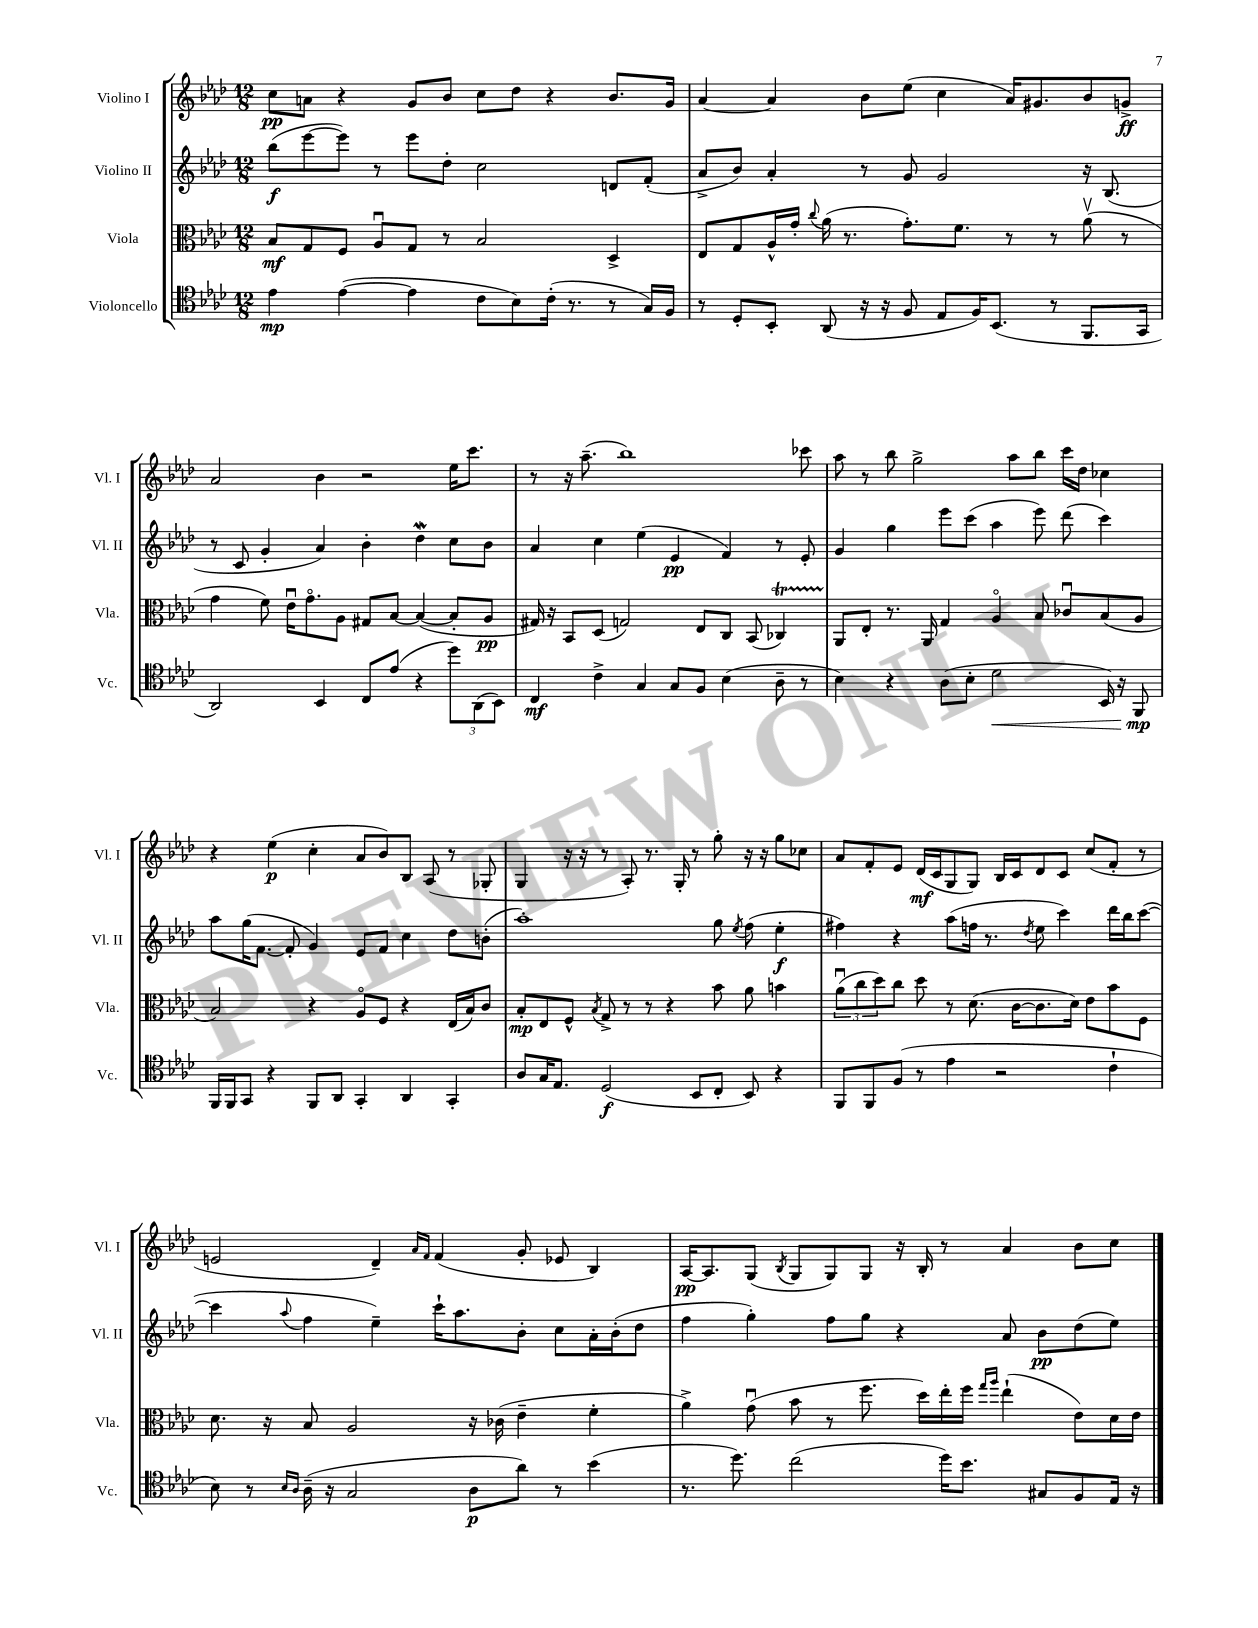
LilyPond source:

<<
\new StaffGroup <<
\new Staff = "s0" \with { instrumentName = "Violino I" shortInstrumentName = "Vl. I" } {
    \clef treble \key aes \major \numericTimeSignature \time 12/8
    c''8\pp a'8 r4 g'8 bes'8 c''8 des''8 r4 bes'8. g'16 |
    aes'4~ aes'4 bes'8 ees''8( c''4 aes'16) gis'8. bes'8 g'8->\ff |
    aes'2 bes'4 r2 ees''16 c'''8. |
    r8 r16 aes''8.--( bes''1) ces'''8 |
    aes''8 r8 bes''8 g''2-> aes''8 bes''8 c'''16 des''16 ces''4 |
    r4 ees''4\p( c''4-. aes'8 bes'8) bes8 aes8( r8 ges8-. |
    g4 r16 r16 r8 aes8-.) r8. g16-. r8 g''8-. r16 r16 g''8 ces''8 |
    aes'8 f'8-. ees'8 des'16\mf( c'16 g8 g8) bes16 c'16 des'8 c'8 c''8( f'8-. r8 |
    e'2 des'4--) \grace { aes'16 f'16 } f'4( g'8-. ees'8 bes4) |
    aes16~\pp aes8. g8( \acciaccatura { bes8 } g8 g8) g8 r16 bes16-. r8 aes'4 bes'8 c''8 \bar "|." |
}
\new Staff = "s1" \with { instrumentName = "Violino II" shortInstrumentName = "Vl. II" } {
    \clef treble \key aes \major \numericTimeSignature \time 12/8
    bes''8\f( ees'''8~ ees'''8) r8 ees'''8 des''8-. c''2 d'8 f'8-.( |
    aes'8-> bes'8) aes'4-. r8 g'8 g'2 r16 bes8.( |
    r8 c'8 g'4-. aes'4) bes'4-. des''4\mordent c''8 bes'8 |
    aes'4 c''4 ees''4( ees'4\pp f'4) r8 ees'8-. |
    g'4 g''4 ees'''8 c'''8( aes''4 ees'''8) des'''8( c'''4) |
    aes''8 g''16( f'8.~ f'8-. g'4) ees'8 f'8 c''4 des''8 b'8-.( |
    aes''1-.) g''8 \acciaccatura { ees''8 } f''8( ees''4-.\f |
    fis''4) r4 aes''8( f''16 r8. \acciaccatura { des''8 } ees''8 c'''4) des'''16 bes''16 c'''8~( |
    c'''4 \appoggiatura { aes''8 } f''4 ees''4--) c'''16-! aes''8. bes'8-. c''8 aes'16-. bes'16-.( des''8 |
    f''4 g''4-.) f''8 g''8 r4 aes'8 bes'8\pp des''8( ees''8) \bar "|." |
}
\new Staff = "s2" \with { instrumentName = "Viola" shortInstrumentName = "Vla." } {
    \clef alto \key aes \major \numericTimeSignature \time 12/8
    bes8\mf g8 f8 aes8\downbow g8 r8 bes2 des4-> |
    ees8 g8 aes16-^ g'16-. \appoggiatura { c''8 } aes'16( r8. g'8.-.) f'8. r8 r8 aes'8\upbow( r8 |
    g'4 f'8) ees'16\downbow g'8.\flageolet aes8 gis8 bes8~ bes4~( bes8-. aes8\pp |
    gis16) r16 bes,8 des8( g2) ees8 c8 bes,8( ces4\startTrillSpan) |
    aes,8\stopTrillSpan ees8-. r8. aes,16 g4 aes4\flageolet bes8 ces'8\downbow bes8( aes8 |
    bes2) r4 aes8\flageolet f8 r4 ees16( bes16) c'8 |
    bes8-.\mp ees8 f8-^ \acciaccatura { bes8 } g8-> r8 r8 r4 bes'8 aes'8 b'4 |
    \tuplet 3/2 { aes'8\downbow( c''8 des''8) } c''8 des''8 r8 des'8.( c'16~ c'8. des'16) ees'8 bes'8 f8 |
    des'8. r16 bes8 aes2 r16 ces'16( ees'4-- f'4-. |
    aes'4->) g'8\downbow( bes'8 r8 f''8. des''16) ees''16-. f''16 \grace { g''16 aes''16 } ees''4-!( ees'8) des'16 ees'16 \bar "|." |
}
\new Staff = "s3" \with { instrumentName = "Violoncello" shortInstrumentName = "Vc." } {
    \clef tenor \key aes \major \numericTimeSignature \time 12/8
    ees'4\mp ees'4~( ees'4 c'8 bes8) c'16-.( r8. r8 g16) f16 |
    r8 des8-. bes,8-. aes,8( r16 r16 f8 ees8 f16) bes,8.( r8 f,8. g,16 |
    aes,2) bes,4 c8 ees'8( r4 \tuplet 3/2 { des''8) aes,8( bes,8) } |
    c4\mf c'4-> g4 g8 f8 bes4( aes8-- r8 |
    bes4) r4 aes8( bes8-. des'2\< bes,16) r16 f,8\mp\! |
    f,16 f,16 g,8 r4 f,8 aes,8 g,4-. aes,4 g,4-. |
    aes8 g16 ees8. des2\f( bes,8 c8-. bes,8) r4 |
    f,8 f,8 f8( r8 ees'4 r2 c'4-! |
    bes8) r8 \grace { bes16 aes16 } aes16--( r16 g2 aes8\p aes'8) r8 bes'4( |
    r8. des''8.) c''2( des''16) bes'8. gis8 f8 ees16 r16 \bar "|." |
}
>>
>>
\layout { \context { \Score \remove "Bar_number_engraver" } }
